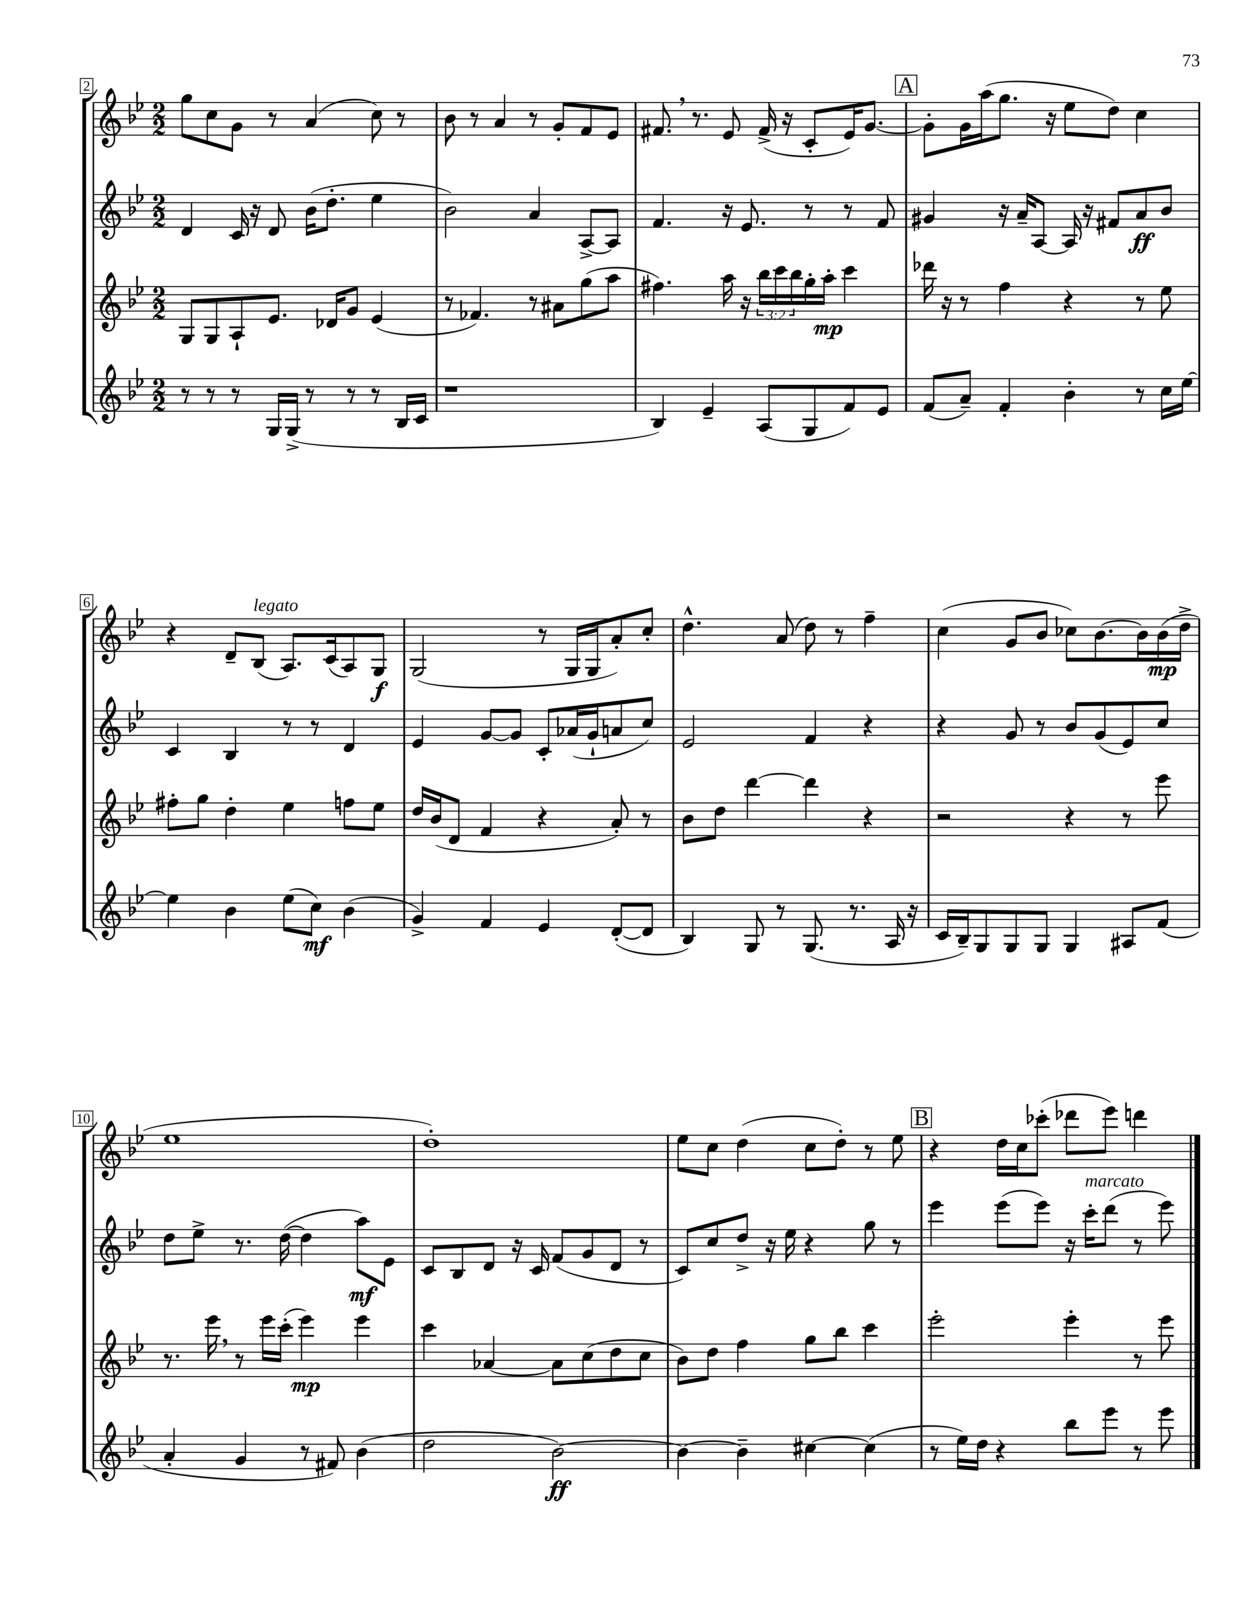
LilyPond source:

<<
\new StaffGroup <<
\new Staff = "s0" {
    \clef treble \key bes \major \numericTimeSignature \time 2/2
    g''8 c''8 g'8 r8 a'4( c''8) r8 |
    bes'8 r8 a'4 r8 g'8-. f'8 ees'8 |
    fis'8. \breathe r8. ees'8 fis'16->( r16 c'8-. ees'16) g'8.~ |
    \mark \markup { \box "A" } g'8-. g'16 a''16( g''8. r16 ees''8 d''8) c''4 |
    r4 d'8-- bes8^\markup { \italic "legato" }( a8.) c'16( a8) g8\f |
    g2( r8 g16 g16 a'8-.) c''8-. |
    d''4.-^ a'8( d''8) r8 f''4-- |
    c''4( g'8 bes'8 ces''8) bes'8.~ bes'16 bes'16\mp( d''16-> |
    ees''1 |
    d''1-.) |
    ees''8 c''8 d''4( c''8 d''8-.) r8 ees''8 |
    \mark \markup { \box "B" } r4 d''16 c''16 ces'''8-.( des'''8 ees'''8) d'''4 \bar "|." |
}
\new Staff = "s1" {
    \clef treble \key bes \major \numericTimeSignature \time 2/2
    d'4 c'16 r16 d'8 bes'16( d''8.-. ees''4 |
    bes'2) a'4 a8~-> a8 |
    f'4. r16 ees'8. r8 r8 f'8 |
    \mark \markup { \box "A" } gis'4 r16 a'16-- a8~ a16 r16 fis'8 a'8\ff bes'8 |
    c'4 bes4 r8 r8 d'4 |
    ees'4 g'8~ g'8 c'8-. aes'16( g'16-! a'8 c''8) |
    ees'2 f'4 r4 |
    r4 g'8 r8 bes'8 g'8( ees'8) c''8 |
    d''8 ees''8-> r8. d''16~( d''4 a''8\mf) ees'8 |
    c'8 bes8 d'8 r16 c'16 f'8( g'8 d'8 r8 |
    c'8) c''8 d''8-> r16 ees''16 r4 g''8 r8 |
    \mark \markup { \box "B" } ees'''4 ees'''8( ees'''8) r16 c'''16-.^\markup { \italic "marcato" } d'''8( r8 ees'''8) \bar "|." |
}
\new Staff = "s2" {
    \clef treble \key bes \major \numericTimeSignature \time 2/2 \override Staff.TupletNumber.text = #tuplet-number::calc-fraction-text
    g8 g8 a8-! ees'8. des'16 g'8 ees'4( |
    r8 fes'4.) r8 ais'8 g''8( a''8 |
    fis''4.) a''16 r16 \tuplet 3/2 { bes''16 c'''16 bes''16 } g''16-. a''16-.\mp c'''4 |
    \mark \markup { \box "A" } des'''16 r16 r8 f''4 r4 r8 ees''8 |
    fis''8-. g''8 d''4-. ees''4 f''8 ees''8 |
    d''16 bes'16( d'8 f'4 r4 a'8-.) r8 |
    bes'8 d''8 d'''4~ d'''4 r4 |
    r2 r4 r8 ees'''8 |
    r8. ees'''16 \breathe r8 ees'''16 c'''16-.( ees'''4\mp) ees'''4 |
    c'''4 aes'4~ aes'8 c''8( d''8 c''8 |
    bes'8) d''8 f''4 g''8 bes''8 c'''4 |
    \mark \markup { \box "B" } ees'''2-. ees'''4-. r8 ees'''8 \bar "|." |
}
\new Staff = "s3" {
    \clef treble \key bes \major \numericTimeSignature \time 2/2
    r8 r8 r8 g16 g16->( r8 r8 r8 bes16 c'16 |
    r1 |
    bes4) ees'4-- a8( g8 f'8) ees'8 |
    \mark \markup { \box "A" } f'8( a'8--) f'4-. bes'4-. r8 c''16 ees''16~ |
    ees''4 bes'4 ees''8( c''8\mf) bes'4( |
    g'4->) f'4 ees'4 d'8~-.( d'8 |
    bes4) g8 r8 g8.( r8. a16 r16 |
    c'16 bes16--) g8 g8 g8 g4 ais8 f'8( |
    a'4-. g'4 r8 fis'8) bes'4( |
    d''2 bes'2~\ff) |
    bes'4~ bes'4-- cis''4~ cis''4( |
    \mark \markup { \box "B" } r8 ees''16) d''16 r4 bes''8 ees'''8 r8 ees'''8 \bar "|." |
}
>>
>>
\layout { \context { \Score currentBarNumber = #2 \override BarNumber.stencil = #(make-stencil-boxer 0.1 0.3 ly:text-interface::print) } }
